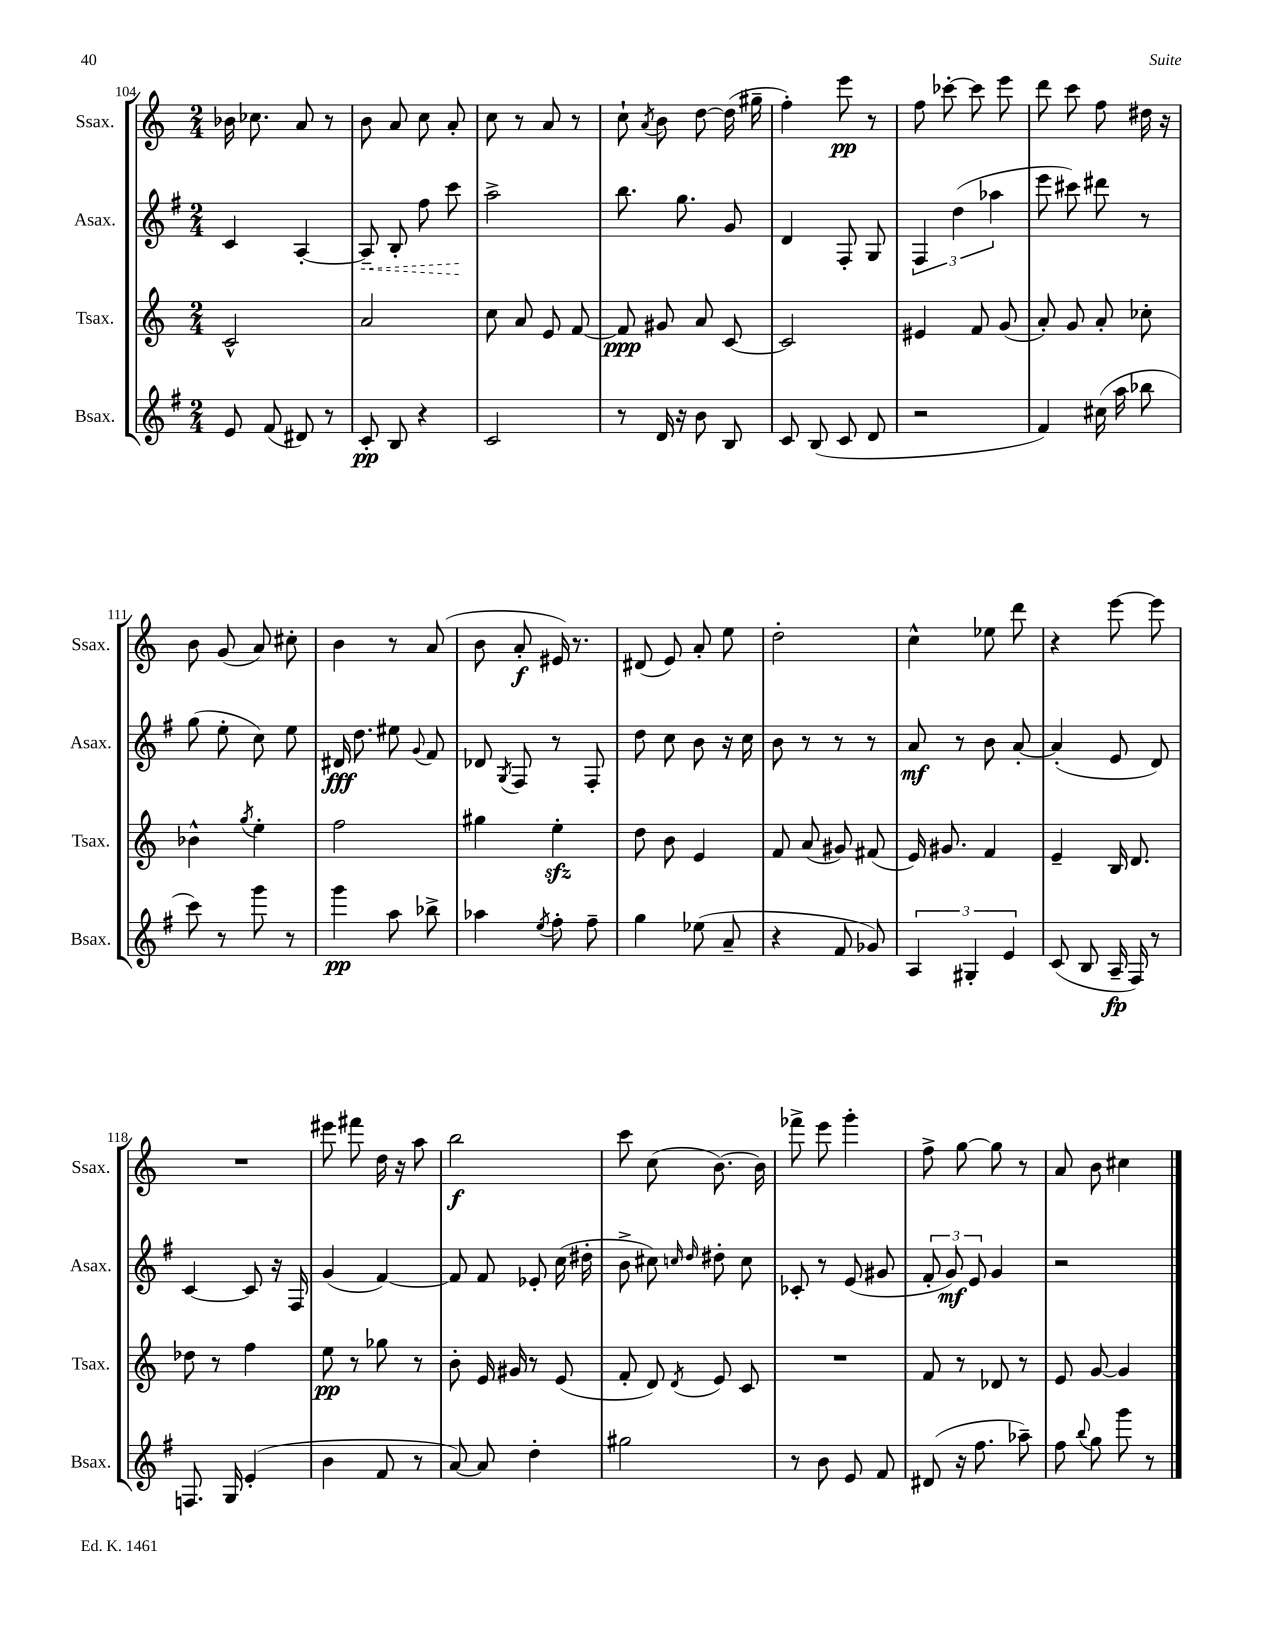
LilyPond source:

<<
\new StaffGroup <<
\new Staff = "s0" \with { instrumentName = "Ssax." shortInstrumentName = "Ssax." } {
    \clef treble \key c \major \numericTimeSignature \time 2/4
    \autoBeamOff bes'16 ces''8. a'8 r8 |
    b'8 a'8 c''8 a'8-. |
    c''8 r8 a'8 r8 |
    c''8-! \acciaccatura { a'8 } b'8 d''8~ d''16( gis''16-- |
    f''4-.) e'''8\pp r8 |
    f''8 ces'''8~-. ces'''8 e'''8 |
    d'''8 c'''8 f''8 dis''16 r16 |
    b'8 g'8( a'8) cis''8-. |
    b'4 r8 a'8( |
    b'8 a'8-.\f eis'16) r8. |
    dis'8( e'8) a'8-. e''8 |
    d''2-. |
    c''4-^ ees''8 d'''8 |
    r4 e'''8~ e'''8 |
    R2 |
    eis'''8 fis'''8 d''16 r16 a''8 |
    b''2\f |
    c'''8 c''8( b'8.~) b'16 |
    fes'''8-> e'''8 g'''4-. |
    f''8-> g''8~ g''8 r8 |
    a'8 b'8 cis''4 \bar "|." |
}
\new Staff = "s1" \with { instrumentName = "Asax." shortInstrumentName = "Asax." } {
    \clef treble \key g \major \numericTimeSignature \time 2/4
    \autoBeamOff c'4 a4~-. |
    \once \override Hairpin.style = #'dashed-line a8--\< b8-. fis''8 c'''8\! |
    a''2-> |
    b''8. g''8. g'8 |
    d'4 fis8-. g8 |
    \tuplet 3/2 { fis4 d''4( aes''4 } |
    e'''8 cis'''8) dis'''8 r8 |
    g''8( e''8-. c''8) e''8 |
    dis'16\fff d''8. eis''8 \appoggiatura { g'8 } fis'8 |
    des'8 \acciaccatura { g8 } fis8 r8 fis8-. |
    d''8 c''8 b'8 r16 c''16 |
    b'8 r8 r8 r8 |
    a'8\mf r8 b'8 a'8~-. |
    a'4-.( e'8 d'8) |
    c'4~ c'8 r16 fis16 |
    g'4( fis'4~) |
    fis'8 fis'8 ees'8-. c''16( dis''16-. |
    b'8-> cis''8) \grace { c''16 d''16 } dis''8-. c''8 |
    ces'8-. r8 e'8( gis'8 |
    \tuplet 3/2 { fis'8-. g'8\mf) e'8 } g'4 |
    r2 \bar "|." |
}
\new Staff = "s2" \with { instrumentName = "Tsax." shortInstrumentName = "Tsax." } {
    \clef treble \key c \major \numericTimeSignature \time 2/4
    \autoBeamOff c'2-^ |
    a'2 |
    c''8 a'8 e'8 f'8~ |
    f'8\ppp gis'8 a'8 c'8~ |
    c'2 |
    eis'4 f'8 g'8( |
    a'8-.) g'8 a'8-. ces''8-. |
    bes'4-^ \acciaccatura { g''8 } e''4-. |
    f''2 |
    gis''4 e''4-.\sfz |
    d''8 b'8 e'4 |
    f'8 a'8( gis'8) fis'8( |
    e'16) gis'8. f'4 |
    e'4-- b16 d'8. |
    des''8 r8 f''4 |
    e''8\pp r8 ges''8 r8 |
    b'8-. e'16 gis'16 r8 e'8( |
    f'8-. d'8) \acciaccatura { d'8 } e'8 c'8 |
    R2 |
    f'8 r8 des'8 r8 |
    e'8 g'8~ g'4 \bar "|." |
}
\new Staff = "s3" \with { instrumentName = "Bsax." shortInstrumentName = "Bsax." } {
    \clef treble \key g \major \numericTimeSignature \time 2/4
    \autoBeamOff e'8 fis'8( dis'8) r8 |
    c'8-.\pp b8 r4 |
    c'2 |
    r8 d'16 r16 b'8 b8 |
    c'8 b8( c'8 d'8 |
    r2 |
    fis'4) cis''16( a''16 bes''8 |
    c'''8) r8 g'''8 r8 |
    g'''4\pp a''8 bes''8-> |
    aes''4 \acciaccatura { e''8 } fis''8-. fis''8-- |
    g''4 ees''8( a'8-- |
    r4 fis'8 ges'8) |
    \tuplet 3/2 { a4 gis4-. e'4 } |
    c'8( b8 a16--\fp fis16) r8 |
    f8. g16 e'4-.( |
    b'4 fis'8 r8 |
    a'8~) a'8 d''4-. |
    gis''2 |
    r8 b'8 e'8 fis'8 |
    dis'8( r16 fis''8. aes''8--) |
    fis''8 \appoggiatura { b''8 } g''8 g'''8 r8 \bar "|." |
}
>>
>>
\layout { \context { \Score currentBarNumber = #104 } }
